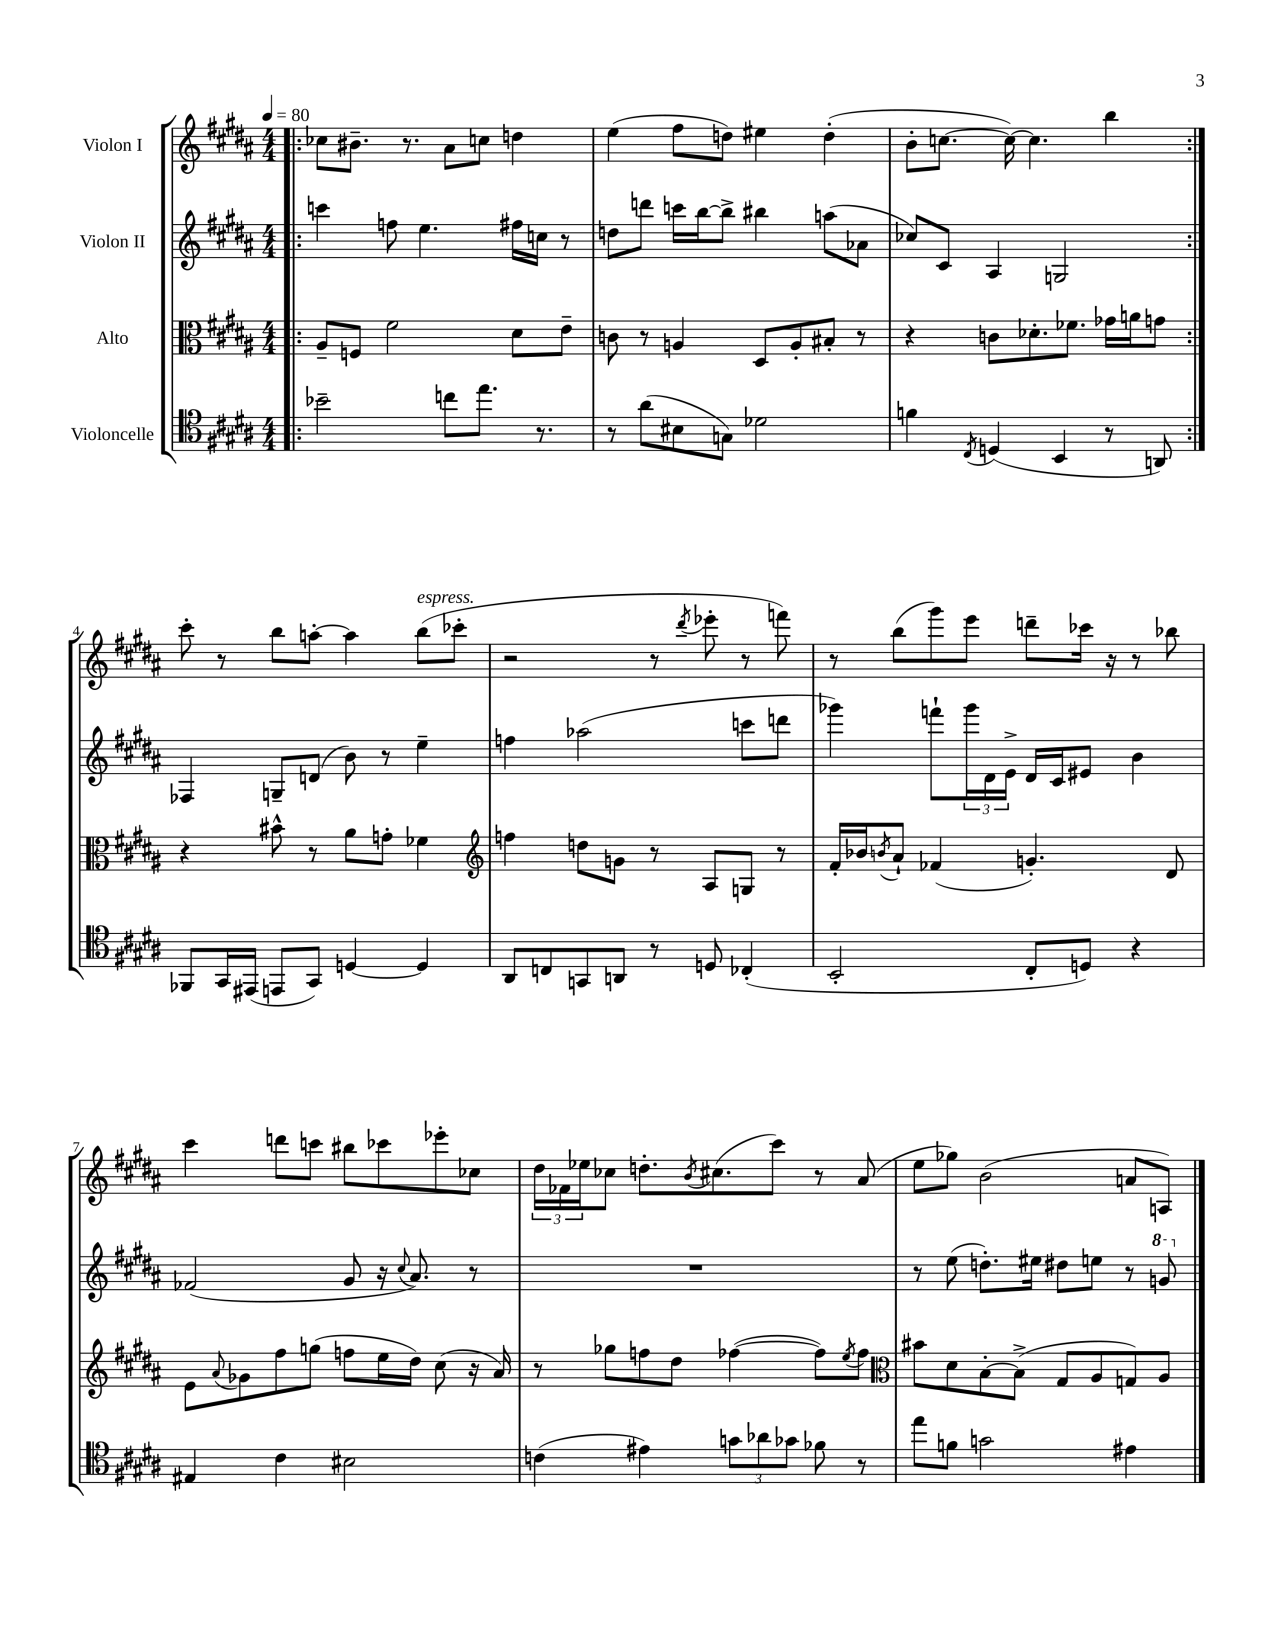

**kern	**kern	**kern	**kern
*staff4	*staff3	*staff2	*staff1
*clefC4	*clefC3	*clefG2	*clefG2
*k[f#c#g#d#a#]	*k[f#c#g#d#a#]	*k[f#c#g#d#a#]	*k[f#c#g#d#a#]
*M4/4	*M4/4	*M4/4	*M4/4
*MM80	*MM80	*MM80	*MM80
=!|:	=!|:	=!|:	=!|:
2b-~	8A#~	4ccc	8cc-
.	8F	.	8.b#~
.	2f#	8ff	.
.	.	.	8.r
.	.	4.ee	.
8cc	.	.	8a#
8.ee	.	.	8cc
.	8d#	16ff#	4dd
8.r	.	16cc	.
.	8e~	8r	.
=	=	=	=
8r	8c	8dd	(4ee
(8a#	8r	8ddd	.
8B#	4A	16ccc	8ff#
.	.	[16bb	.
8G)	.	8bb^]	8dd)
2d-	8D#	4bb#	4ee#
.	8A'	.	.
.	8B#'	(8aa	(4dd'
.	8r	8a-	.
=	=	=	=
4f	4r	8cc-)	8b'
.	.	8c#	[8.cc
8qC#	.	.	.
(4D	8c	4A#	.
.	.	.	16cc_)
.	8.d-'	.	4.cc]
4BB	.	2G	.
.	8.f-	.	.
8r	16g-	.	4bb
.	16a	.	.
8AA)	8g	.	.
=:|!	=:|!	=:|!	=:|!
8FF-	4r	4F-	8ccc#'
16GG#	.	.	8r
(16EE#	.	.	.
8EE	8b#^^	8G~	8bb
8GG#)	8r	(8d	[8aa'
[4D	8a#	8b)	4aa]
.	8g'	8r	.
4D]	4f-	4ee~	(8bb
.	.	.	8ccc-'
=	=	=	=
*	*clefG2	*	*
8AA#	4ff	4ff	2r
8C	.	.	.
8GG	8dd	(2aa-	.
8AA	8g	.	.
8r	8r	.	8r
.	.	.	8qddd#
8D	8A#	.	8eee-'
(4C-'	8G	8ccc	8r
.	8r	8ddd	8fff)
=	=	=	=
2BB'	16f#'	4ggg-)	8r
.	16b-	.	.
.	8qb	.	.
.	8a#`	.	(8bb
.	(4f-	8fff`	8ggg#)
.	.	24ggg-	8eee
.	.	24d#	.
.	.	24e^	.
8C#'	4.g')	16d#	8ddd~
.	.	16c#	.
8D)	.	8e#	16ccc-
.	.	.	16r
4r	.	4b	8r
.	8d#	.	8bb-
=	=	=	=
4E#	8e	(2f-	4ccc#
.	8qqa#	.	.
.	8g-	.	.
4c#	8ff#	.	8ddd
.	(8gg	.	8ccc
2B#	8ff	8g#	8bb#
.	16ee	16r	8ccc-
.	.	8qqcc#	.
.	16dd#)	8.a#)	.
.	(8cc#	.	8eee-'
.	16r	8r	8cc-
.	16a#)	.	.
=	=	=	=
(4c	8r	1r	24dd#
.	.	.	24f-
.	.	.	24ee-
.	8gg-	.	8cc-
4e#)	8ff	.	8.dd'
.	8dd#	.	.
.	.	.	8qb
.	.	.	(8.cc#
12g	([4ff-	.	.
12a-	.	.	.
.	.	.	8ccc#)
12g-	.	.	.
8f-	8ff-])	.	8r
.	8qee	.	.
8r	8ff-	.	(8a#
=	=	=	=
*	*clefC3	*	*
8ee	8b#	8r	8ee
8f	8d#	(8ee	8gg-)
2g	[8B'	8.dd')	(2b
.	(8B^]	.	.
.	.	16ee#	.
.	8G#	8dd#	.
.	8A#	8ee	.
4e#	8G)	8r	8a
.	8A#	8gg	8A)
==	==	==	==
*-	*-	*-	*-
